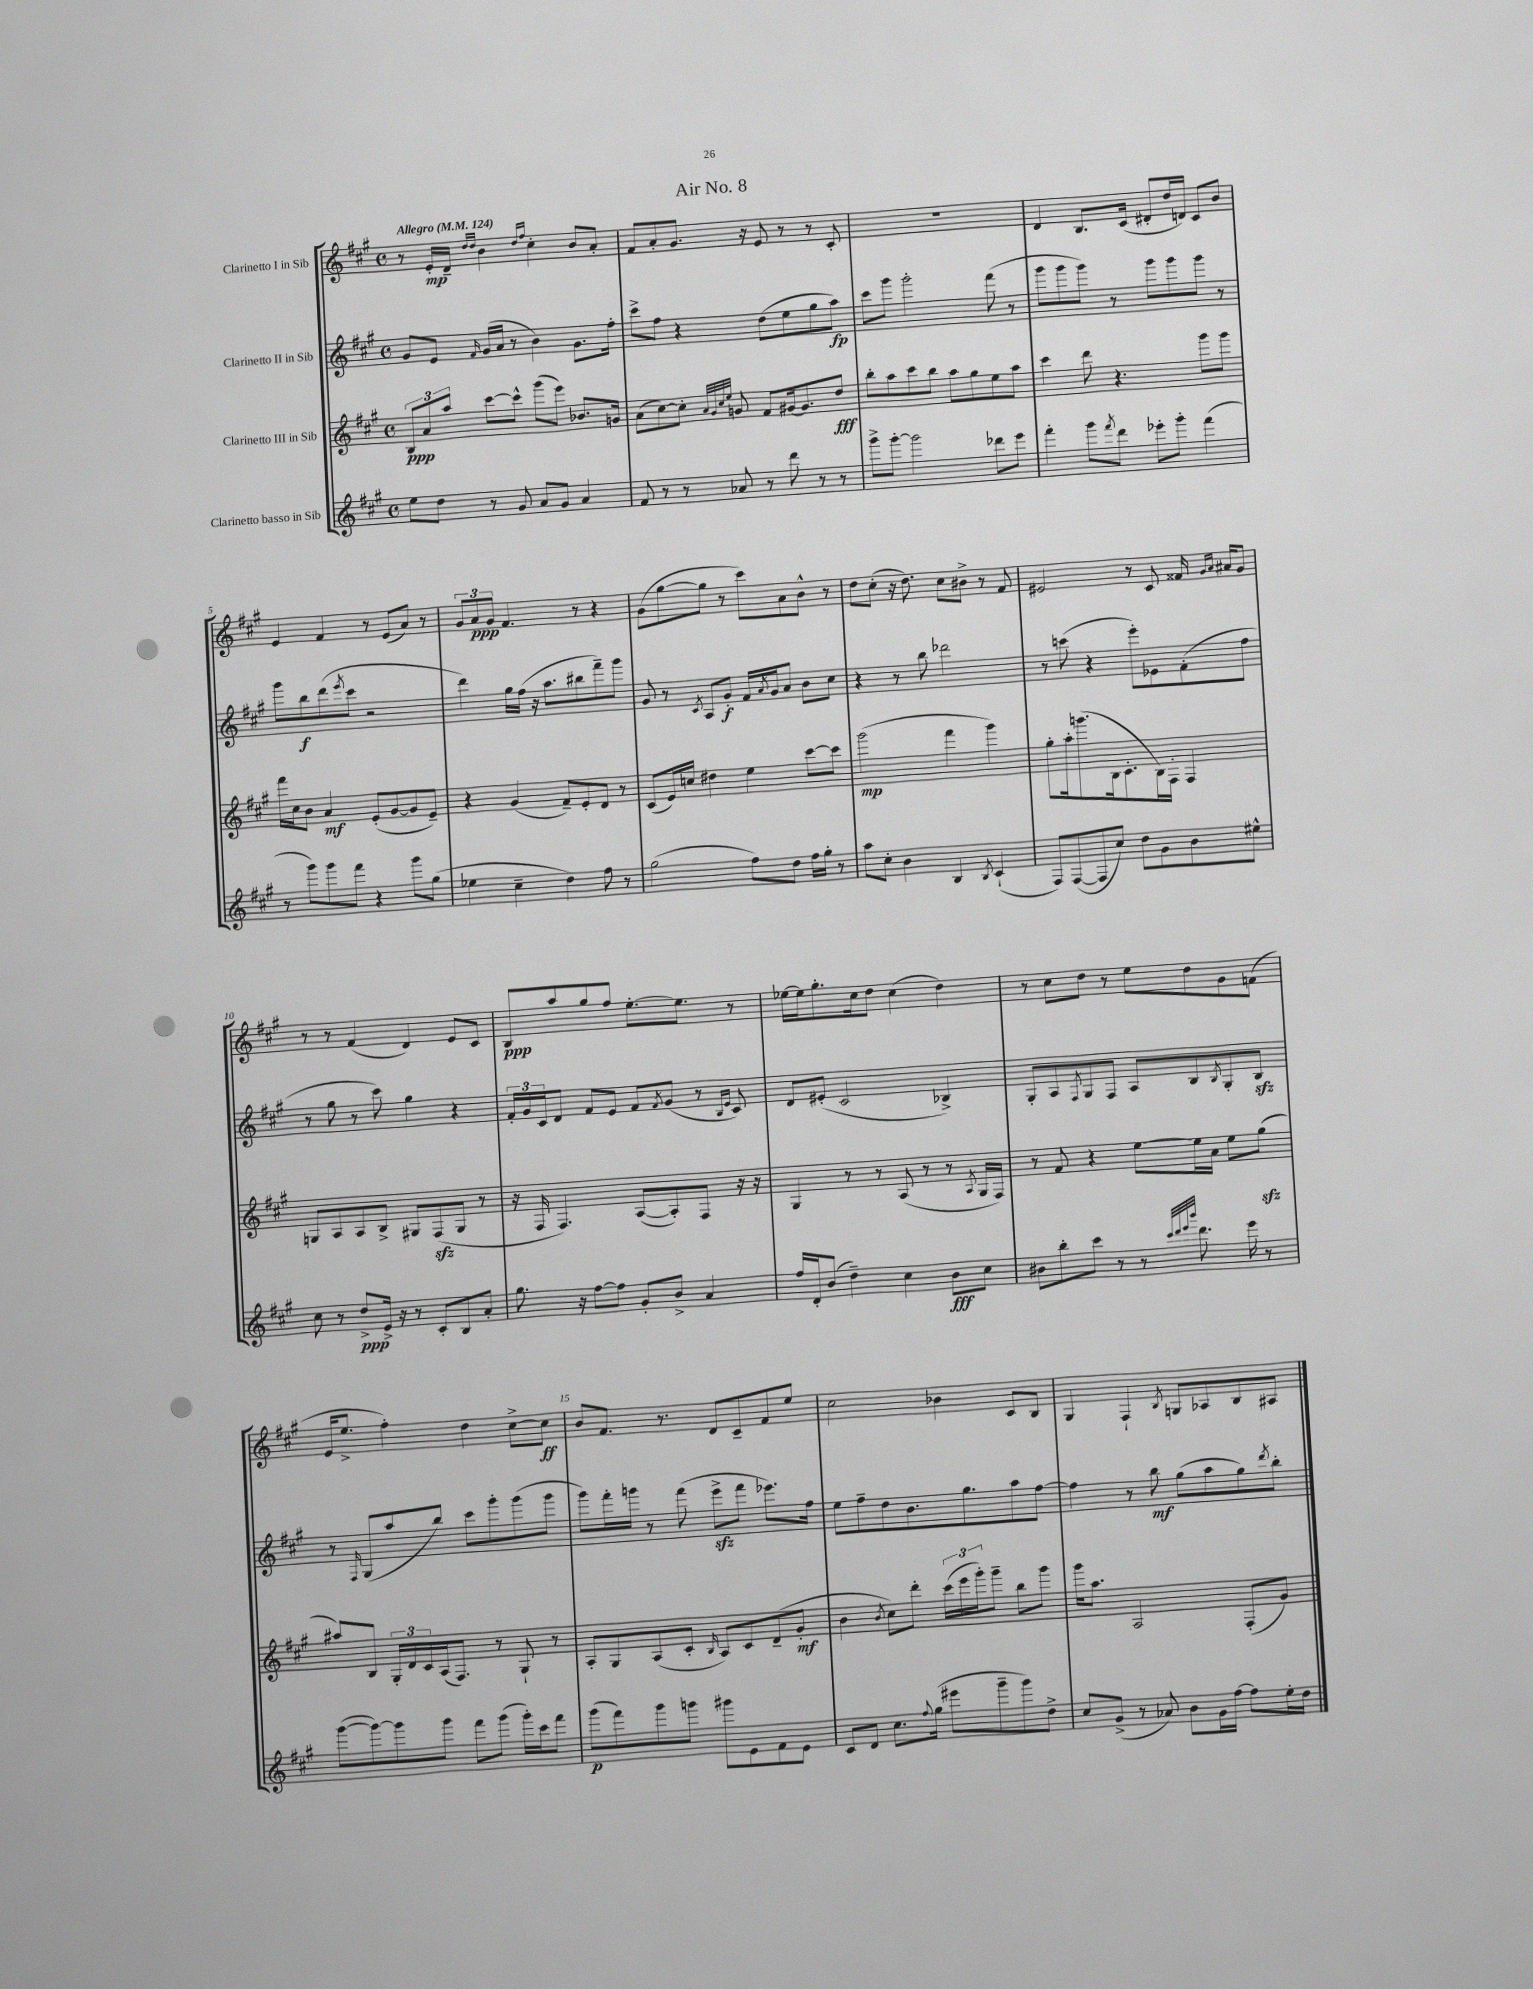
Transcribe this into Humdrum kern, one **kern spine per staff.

**kern	**dynam	**kern	**dynam	**kern	**dynam	**kern	**dynam
*part4	*part4	*part3	*part3	*part2	*part2	*part1	*part1
*staff4	*staff4	*staff3	*staff3	*staff2	*staff2	*staff1	*staff1
*I"Clarinetto basso in Sib	*	*I"Clarinetto III in Sib	*	*I"Clarinetto II in Sib	*	*I"Clarinetto I in Sib	*
*clefG2	*	*clefG2	*	*clefG2	*	*clefG2	*
*k[f#c#g#]	*	*k[f#c#g#]	*	*k[f#c#g#]	*	*k[f#c#g#]	*
*M4/4	*	*M4/4	*	*M4/4	*	*M4/4	*
*met(c)	*	*met(c)	*	*met(c)	*	*met(c)	*
*MM124	*	*MM124	*	*MM124	*	*MM124	*
=1	=1	=1	=1	=1	=1	=1	=1
!	!	!	!	!	!	!LO:TX:a:B:t=Allegro	!
8ee\L	.	12B/L	ppp	8g#/L	.	8r	.
.	.	12a/	.	.	.	.	.
8dd\J	.	.	.	8e/J	.	16e'/LL	mp
.	.	12aa/J	.	.	.	.	.
.	.	.	.	.	.	16d~/JJ	.
.	.	.	.	.	.	16qqdd/LL	.
.	.	.	.	16qqf#/	.	16qqdd/JJ	.
8r	.	[8ccc#\L	.	(16g#/LL	.	4b\	.
.	.	.	.	16a/JJ	.	.	.
8g#/	.	8ccc#^^\J]	.	8r	.	.	.
.	.	.	.	.	.	16qqdd/LL	.
.	.	.	.	.	.	16qqff#/JJ	.
8a/L	.	(8ggg#\L	.	4b\)	.	4cc#'\	.
8g#/J	.	8eee\J)	.	.	.	.	.
4a/	.	8.b-X/L	.	8.g#\L	.	8b/L	.
.	.	.	.	.	.	8a'/J	.
.	.	16gn/Jk	.	16ff#'\Jk	.	.	.
=2	=2	=2	=2	=2	=2	=2	=2
8f#/	.	(8a\L	.	8ccc#^\L	.	8f#/L	.
8r	.	[8cc#\)	.	8ff#\J	.	8a'/	.
8r	.	8cc#'\J]	.	4r	.	8.g#/J	.
.	.	32qqa/LLL	.	.	.	.	.
.	.	32qqg#/	.	.	.	.	.
.	.	32qqcc#/	.	.	.	.	.
.	.	32qqee/JJJ	.	.	.	.	.
8a-X/	.	8gn/	.	.	.	.	.
.	.	.	.	.	.	16r	.
8r	.	8f#/L	.	(8dd\L	.	8e/	.
8ddd\	.	[16g#X/k	.	8ee\	.	8r	.
.	.	8.g#/]	.	.	.	.	.
8r	.	.	.	8gg#\	.	8r	.
8r	.	8dd/J	fff	8aa\J)	fp	8c#'/	.
=3	=3	=3	=3	=3	=3	=3	=3
8ggg#^\L	.	8bb'\L	.	8ccc#\L	.	1r	.
[8ggg#'\J	.	8aa\	.	8ggg#\J	.	.	.
2ggg#\]	.	8ccc#\	.	2ggg#'\	.	.	.
.	.	8bb\J	.	.	.	.	.
.	.	8aa\L	.	.	.	.	.
.	.	8gg#\	.	.	.	.	.
8ddd-X\L	.	8ee\	.	(8fff#\	.	.	.
8eee\J	.	8aa\J	.	8r	.	.	.
=4	=4	=4	=4	=4	=4	=4	=4
4fff#'\	.	4ccc#\	.	8ggg#\L	.	4d/	.
.	.	.	.	8ggg#\	.	.	.
8ggg#\L	.	8ddd\	.	8ggg#\J)	.	8.B/L	.
8qfff#/	.	.	.	.	.	.	.
8ddd\J	.	4.r	.	8r	.	.	.
.	.	.	.	.	.	(16c#/Jk	.
8eee-X'\L	.	.	.	8ggg#\L	.	8d#X'/L	.
8ggg#'\J	.	.	.	8ggg#\	.	16dd/L	.
.	.	.	.	.	.	16dn/JJ)	.
(4fff#\	.	8ggg#\L	.	8ggg#\J	.	8c#/L	.
.	.	8ggg#\J	.	8r	.	8b/J	.
!!LO:LB:g=z
=5	=5	=5	=5	=5	=5	=5	=5
8r	.	16fff#\LL	.	8ggg#\L	.	4e/	.
.	.	16cc#\J	.	.	.	.	.
8ggg#\L)	.	8b\J	.	8bb\	f	.	.
8ggg#\	.	4a/	mf	(8ddd\	.	4f#/	.
.	.	.	.	8qeee/	.	.	.
8fff#\J	.	.	.	8ccc#\J	.	.	.
4r	.	(8e'/L	.	2r	.	8r	.
.	.	[8g#/	.	.	.	(8e/L	.
8ggg#\L	.	8g#/]	.	.	.	8a/J)	.
(8gg#\J	.	8e~/J)	.	.	.	8r	.
=6	=6	=6	=6	=6	=6	=6	=6
4ee-X\	.	4r	.	4ddd\)	.	12g#/L	.
.	.	.	.	.	.	12a/	ppp
.	.	.	.	.	.	12g#/J	.
4cc#~\	.	(4g#/	.	16gg#\LL	.	4.f#/	.
.	.	.	.	(16ff#\JJ	.	.	.
.	.	.	.	16r	.	.	.
.	.	.	.	8.aa\L	.	.	.
4dd\)	.	8f#~/L)	.	.	.	.	.
.	.	8e'/	.	8bb#X\	.	8r	.
8ff#\	.	8d/J	.	8fff#~\)	.	4r	.
8r	.	8r	.	8ggg#\J	.	.	.
=7	=7	=7	=7	=7	=7	=7	=7
(2gg#\	.	(8c#/L	.	8g#/	.	(8g#\L	.
.	.	16e/L)	.	8r	.	[8gg#\	.
.	.	16ccn/JJ	.	.	.	.	.
.	.	.	.	8qc#/	.	.	.
.	.	4dd#X\	.	8A/L	.	8gg#\J]	.
.	.	.	.	8g#'/J	f	8r	.
8ff#\L)	.	4ee\	.	16f#/LL	.	8ccc#\L)	.
.	.	.	.	8qa/	.	.	.
.	.	.	.	16g#/J	.	.	.
8dd\J	.	.	.	8a/J	.	8a\	.
16ff#\LL	.	[8ccc#\L	.	8b\L	.	8b^^\J	.
16gg#'\JJ	.	.	.	.	.	.	.
8r	.	8ccc#\J]	.	8cc#\J	.	8r	.
=8	=8	=8	=8	=8	=8	=8	=8
8aa\L	.	(2ggg#\	mp	4r	.	8dd\L	.
8cc#'\J	.	.	.	.	.	(8cc#'\J	.
4b\	.	.	.	8r	.	16r	.
.	.	.	.	.	.	8.dd\)	.
.	.	.	.	8bb\	.	.	.
4B/	.	4fff#\	.	2ddd-X\	.	8cc#\L	.
.	.	.	.	.	.	8b#X^\J	.
8qB/	.	.	.	.	.	.	.
(4c#`/	.	4ggg#\)	.	.	.	8r	.
.	.	.	.	.	.	8f#/	.
=9	=9	=9	=9	=9	=9	=9	=9
8F#/L)	.	8gg#'\L	.	8r	.	2e#X/	.
([8F#/	.	16aa'\k	.	(8cccn\	.	.	.
.	.	(8.gggn\	.	.	.	.	.
8F#/]	.	.	.	4r	.	.	.
8cc#/J)	.	16B\k	.	.	.	.	.
.	.	8.c#'\	.	.	.	.	.
8dd\L	.	.	.	8eee'\L)	.	8r	.
8g#\	.	16B\L)	.	8e-X\	.	8c#/	.
.	.	16F#'\JJ	.	.	.	.	.
8b\	.	4F#/	.	(8f#'\	.	16f##X/	.
.	.	.	.	.	.	16qqg#/LL	.
.	.	.	.	.	.	16qqa/JJ	.
.	.	.	.	.	.	16a#X/KL	.
8ee#X^^\J	.	.	.	8ff#\J	.	8g#/J	.
!!LO:LB:g=z
=10	=10	=10	=10	=10	=10	=10	=10
8cc#\	.	8Gn/L	.	8r	.	8r	.
8r	.	8A/	.	8gg#\	.	8r	.
8dd^/L	ppp	8A/	.	8r	.	(4f#/	.
16e^/Jk	.	8B^/J	.	8ccc#\)	.	.	.
16r	.	.	.	.	.	.	.
8r	.	8G#X/L	.	4gg#\	.	4d/)	.
8c#'/L	.	(8F#zz/	.	.	.	.	.
8B/	.	8G#/J	.	4r	.	8e/L	.
8a'/J	.	8r	.	.	.	8c#/J	.
=11	=11	=11	=11	=11	=11	=11	=11
8.gg#\	.	16r	.	24f#'/LL	.	8B/L	ppp
.	.	.	.	24g#/	.	.	.
.	.	16F#/	.	.	.	.	.
.	.	.	.	24c#/J	.	.	.
.	.	4.F#/)	.	8d/J	.	8aa/	.
16r	.	.	.	.	.	.	.
[8ff#\L	.	.	.	8f#/L	.	8gg#/	.
8ff#\J]	.	.	.	8e/J	.	8ff#/J	.
8g#'/L	.	([8A/L	.	8f#/L	.	[8.ee'\L	.
.	.	.	.	8qf#/	.	.	.
8b^/J	.	8A'/])	.	(8g#/J	.	.	.
.	.	.	.	.	.	8.ee\J]	.
4a/	.	8F#/J	.	8r	.	.	.
.	.	.	.	16qqB/LL	.	.	.
.	.	.	.	16qqe/JJ	.	.	.
.	.	16r	.	8c#/)	.	8r	.
.	.	16r	.	.	.	.	.
=12	=12	=12	=12	=12	=12	=12	=12
16ff#/LL	.	4G#/	.	8d/L	.	[16ee-X\LL	.
16d'/J	.	.	.	.	.	16ee-\J]	.
(8b/J	.	.	.	(8e#X'/J	.	8.gg#'\	.
4dd~\)	.	8r	.	2c#/	.	.	.
.	.	.	.	.	.	16cc#\k	.
.	.	8r	.	.	.	8dd\J	.
4cc#\	.	(8A/	.	.	.	(4cc#\	.
.	.	8r	.	.	.	.	.
8b\L	fff	8r	.	4B-X^/)	.	4dd\)	.
.	.	8qA/	.	.	.	.	.
8cc#\J	.	16G#/LL	.	.	.	.	.
.	.	16F#/JJ)	.	.	.	.	.
=13	=13	=13	=13	=13	=13	=13	=13
8b#X\L	.	8r	.	8G#'/L	.	8r	.
8bb'\	.	8f#/	.	8A/	.	8cc#\L	.
.	.	.	.	8qF#/	.	.	.
8ccc#\J	.	4r	.	8G#/	.	8dd\J	.
8r	.	.	.	8F#/J	.	8r	.
8r	.	[8ee\L	.	8A/L	.	8ee\L	.
32qqccc#/LLL	.	.	.	.	.	.	.
32qqddd/	.	.	.	.	.	.	.
32qqeee/	.	.	.	.	.	.	.
32qqbbb/JJJ	.	.	.	.	.	.	.
8.ddd\	.	16ee\L]	.	8B/	.	8dd\	.
.	.	16a\JJ	.	.	.	.	.
.	.	.	.	8qB/	.	.	.
.	.	8ee\L	.	8G#'/	.	8g#\	.
16eee\	.	.	.	.	.	.	.
8r	.	(8gg#zz\J	.	8Bzz/J	.	(8fn\J	.
!!LO:LB:g=z
=14	=14	=14	=14	=14	=14	=14	=14
([8ggg#\L	.	8aa#X/L)	.	8r	.	16e/KL	.
.	.	.	.	.	.	8.ee^/J	.
.	.	.	.	16qqF#/	.	.	.
8ggg#\_)	.	8B/J	.	(8G#/L	.	.	.
8ggg#\]	.	24G#'/LL	.	8aa/	.	4ff#'\)	.
.	.	24d/	.	.	.	.	.
.	.	24c#/	.	.	.	.	.
8ggg#\J	.	(16A/J	.	8bb/J)	.	.	.
.	.	8.F#/J)	.	.	.	.	.
8fff#\L	.	.	.	8ccc#\L	.	4dd\	.
(8ggg#\J	.	8r	.	8ggg#'\	.	.	.
16ggg#'\LL)	.	8G#`/	.	(8ggg#\	.	[8cc#^\L	.
16ccc#\J	.	.	.	.	.	.	.
8fff#\J	.	8r	.	8ggg#\J	.	8cc#\J]	ff
=15	=15	=15	=15	=15	=15	=15	=15
(8ggg#\L	p	8A'/L	.	8ggg#\L)	.	8b/L	.
8fff#\)	.	8G#/	.	16fff#'\L	.	8.f#/J	.
.	.	.	.	16gggn\JJ	.	.	.
8ggg#\	.	(8A/	.	8r	.	.	.
.	.	.	.	.	.	8.r	.
8gggn\J	.	8c#'/J	.	(8fff#\	.	.	.
.	.	16qqB/	.	.	.	.	.
8ggg#X\L	.	8A/L)	.	8eeezz^\L	.	8d/L	.
8e\	.	8c#/	.	8fff#\J	.	8c#~/	.
8f#\	.	(8d~/	.	8.eee-X\L)	.	8f#/	.
8e\J	.	8g#'/J	mf	.	.	8ee/J	.
.	.	.	.	16ff#\Jk	.	.	.
=16	=16	=16	=16	=16	=16	=16	=16
8c#/L	.	4b\	.	8ee\L	.	2cc#\	.
8d/J	.	.	.	8ff#~\	.	.	.
.	.	8qb/	.	.	.	.	.
8.cc#\L	.	8cc#\L)	.	8dd\	.	.	.
.	.	8ddd'\J	.	8.b\	.	.	.
8qqff#/	.	.	.	.	.	.	.
(16gg#\Jk	.	.	.	.	.	.	.
8eee#X\L	.	(24ccc#\LL	.	.	.	4b-X\	.
.	.	24eee\	.	.	.	.	.
.	.	.	.	8.gg#\	.	.	.
.	.	24ggg#'\J)	.	.	.	.	.
8ggg#~\	.	8ggg#~\J	.	.	.	.	.
8ggg#\)	.	8bb\L	.	8aa\	.	8c#/L	.
8dd^\J	.	8ggg#\J	.	[8ff#\J	.	8B/J	.
=17	=17	=17	=17	=17	=17	=17	=17
8cc#/L	.	16ggg#\KL	.	4ff#\]	.	4G#/	.
.	.	8.aa\J	.	.	.	.	.
(8g#^/J	.	.	.	.	.	.	.
8r	.	2A/	.	8r	.	4F#`/	.
8a-X/)	.	.	.	8bb\	mf	.	.
.	.	.	.	.	.	8qB/	.
8b\L	.	.	.	(8gg#\L	.	8Gn/L	.
16g#\L	.	.	.	8aa\	.	8A-X/	.
[16ff#\JJ	.	.	.	.	.	.	.
8ff#\L]	.	(8F#'/L	.	8gg#\)	.	8B/	.
.	.	.	.	8qddd/	.	.	.
16ee'\L	.	8g#/J)	.	8bb'\J	.	8A#X/J	.
16dd\JJ	.	.	.	.	.	.	.
==	==	==	==	==	==	==	==
*-	*-	*-	*-	*-	*-	*-	*-
